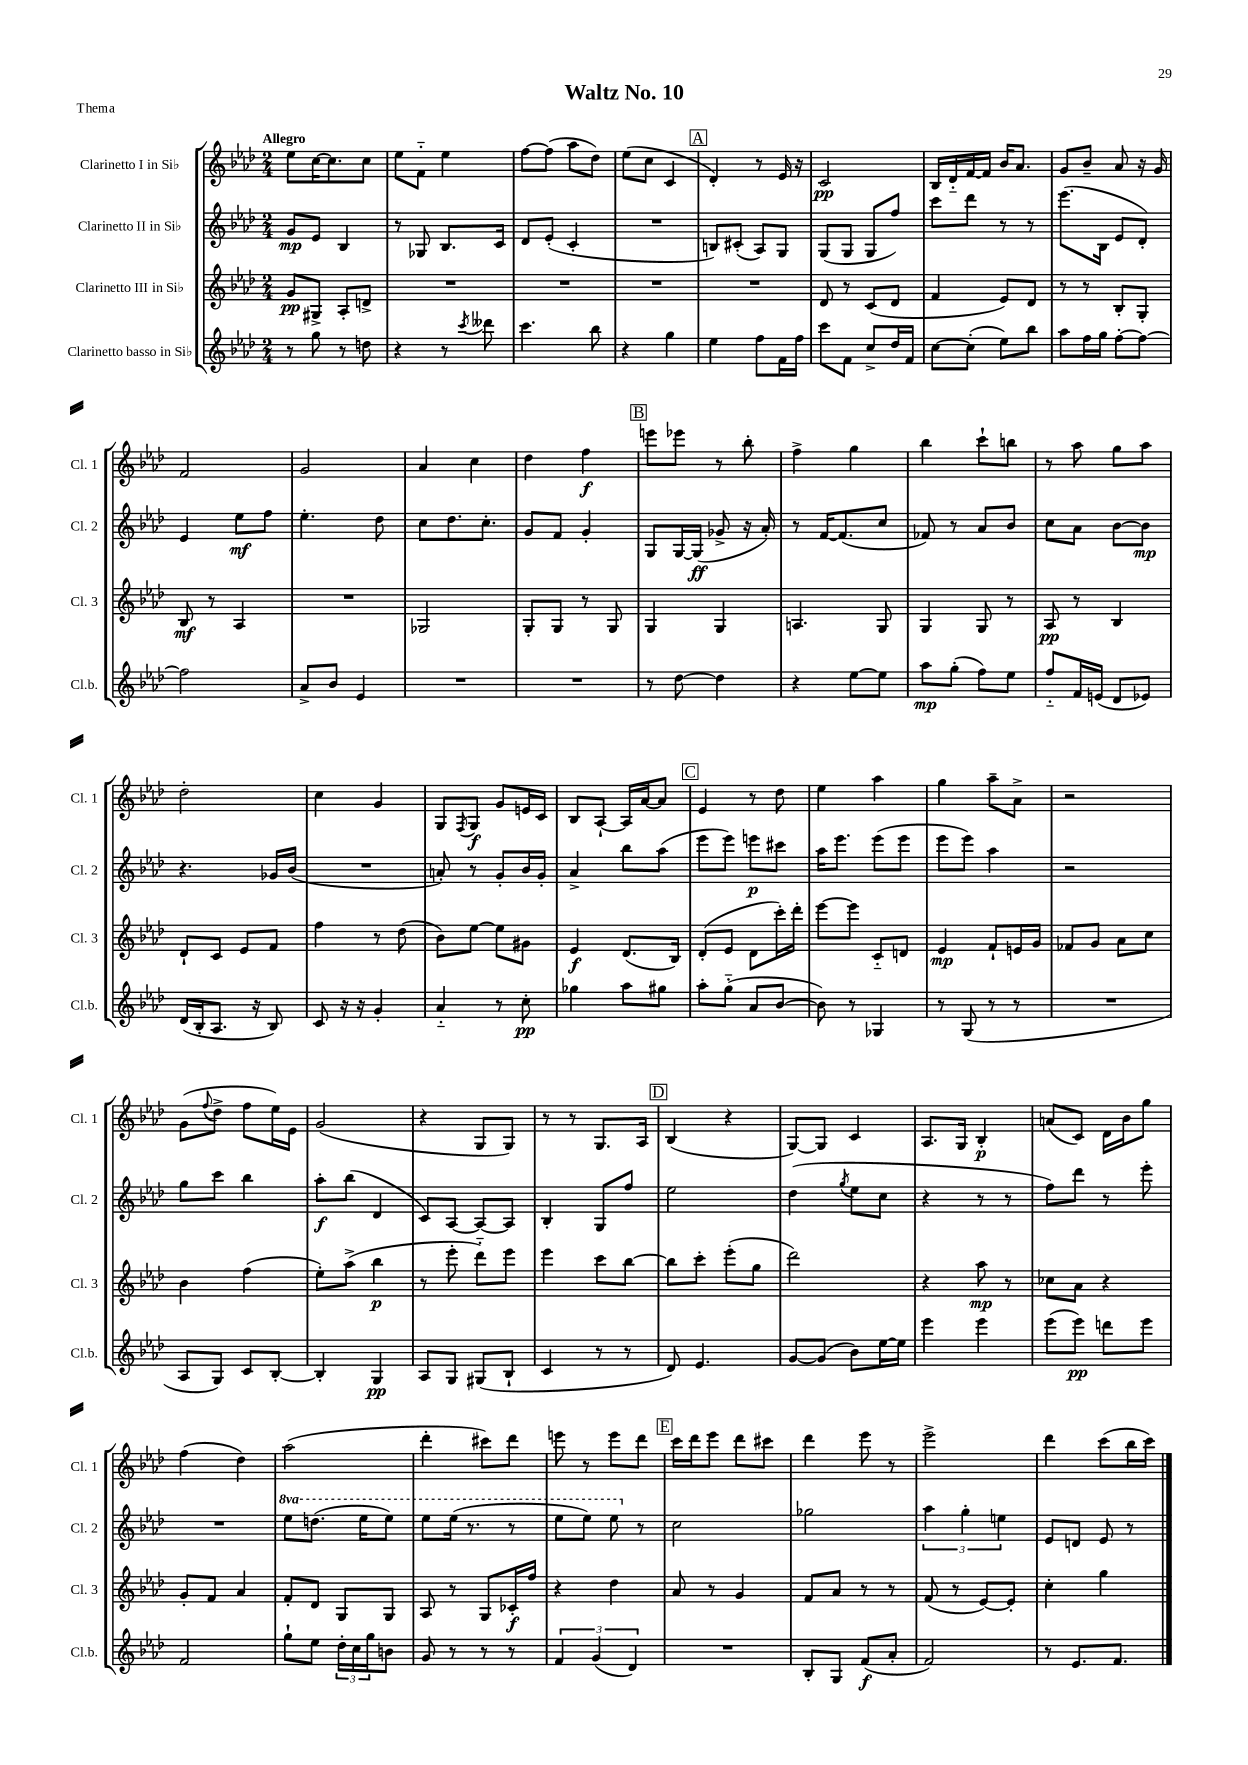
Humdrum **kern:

**kern	**dynam	**kern	**dynam	**kern	**dynam	**kern	**dynam
*part4	*part4	*part3	*part3	*part2	*part2	*part1	*part1
*staff4	*staff4	*staff3	*staff3	*staff2	*staff2	*staff1	*staff1
*I"Clarinetto basso in Si♭	*	*I"Clarinetto III in Si♭	*	*I"Clarinetto II in Si♭	*	*I"Clarinetto I in Si♭	*
*I'Cl.b.	*	*I'Cl. 3	*	*I'Cl. 2	*	*I'Cl. 1	*
*clefG2	*	*clefG2	*	*clefG2	*	*clefG2	*
*k[b-e-a-d-]	*	*k[b-e-a-d-]	*	*k[b-e-a-d-]	*	*k[b-e-a-d-]	*
*M2/4	*	*M2/4	*	*M2/4	*	*M2/4	*
=1	=1	=1	=1	=1	=1	=1	=1
!	!	!	!	!	!	!LO:TX:a:B:t=Allegro	!
8r	.	8g/L	pp	8g/L	mp	8ee-\L	.
8gg\	.	8G#X^/J	.	8e-/J	.	[16cc\K	.
.	.	.	.	.	.	8.cc\]	.
8r	.	8A-'/L	.	4B-/	.	.	.
8ddn\	.	8dn^/J	.	.	.	8cc\J	.
=2	=2	=2	=2	=2	=2	=2	=2
4r	.	2r	.	8r	.	8ee-\L	.
.	.	.	.	8G-X/	.	8f\J	.
8r	.	.	.	8.B-/L	.	4ee-\	.
8qccc/	.	.	.	.	.	.	.
8ddd--X\	.	.	.	.	.	.	.
.	.	.	.	16c/Jk	.	.	.
=3	=3	=3	=3	=3	=3	=3	=3
4.ccc\	.	2r	.	8d-/L	.	[8ff\L	.
.	.	.	.	(8e-'/J	.	(8ff\J]	.
.	.	.	.	4c'/	.	8aa-\L	.
8bb-\	.	.	.	.	.	8dd-\J)	.
=4	=4	=4	=4	=4	=4	=4	=4
4r	.	2r	.	2r	.	(8ee-\L	.
.	.	.	.	.	.	8cc\J	.
4gg\	.	.	.	.	.	4c/	.
!!LO:REH:place=s1:t=A
=5	=5	=5	=5	=5	=5	=5	=5
4ee-\	.	2r	.	8Bn/L)	.	4d-'/)	.
.	.	.	.	(8c#X'/J	.	.	.
8ff\L	.	.	.	8A-/L)	.	8r	.
16f\L	.	.	.	8G/J	.	16e-/	.
16ff\JJ	.	.	.	.	.	16r	.
=6	=6	=6	=6	=6	=6	=6	=6
8ccc\L	.	8d-/	.	(8G/L	.	2c/	pp
8f\J	.	8r	.	8G/J	.	.	.
8cc^/L	.	(8c/L	.	8G/L	.	.	.
16dd-/L	.	8d-/J	.	8ff/J)	.	.	.
16f/JJ	.	.	.	.	.	.	.
=7	=7	=7	=7	=7	=7	=7	=7
[8cc\L	.	4f/	.	8ccc\L	.	16B-/LL	.
.	.	.	.	.	.	16d-/	.
(8cc'\J]	.	.	.	8ddd-\J	.	[16f/	.
.	.	.	.	.	.	16f/JJ]	.
8ee-\L)	.	8e-/L)	.	8r	.	16b-/KL	.
.	.	.	.	.	.	8.a-/J	.
8bb-\J	.	8d-/J	.	8r	.	.	.
=8	=8	=8	=8	=8	=8	=8	=8
8aa-\L	.	8r	.	(8.eee-\L	.	8g/L	.
16ff\L	.	8r	.	.	.	8b-~/J	.
16gg\JJ	.	.	.	16B-\Jk	.	.	.
[8ff'\L	.	8B-'/L	.	8e-/L	.	8a-/	.
8ff\J_	.	8G'/J	.	8d-'/J)	.	16r	.
.	.	.	.	.	.	16g/	.
!!LO:LB:g=z
=9	=9	=9	=9	=9	=9	=9	=9
2ff\]	.	8B-/	mf	4e-/	.	2f/	.
.	.	8r	.	.	.	.	.
.	.	4A-/	.	8ee-\L	mf	.	.
.	.	.	.	8ff\J	.	.	.
=10	=10	=10	=10	=10	=10	=10	=10
8a-^/L	.	2r	.	4.ee-'\	.	2g/	.
8b-/J	.	.	.	.	.	.	.
4e-/	.	.	.	.	.	.	.
.	.	.	.	8dd-\	.	.	.
=11	=11	=11	=11	=11	=11	=11	=11
2r	.	2G-X/	.	8cc\L	.	4a-/	.
.	.	.	.	8.dd-\	.	.	.
.	.	.	.	.	.	4cc\	.
.	.	.	.	8.cc'\J	.	.	.
=12	=12	=12	=12	=12	=12	=12	=12
2r	.	8G'/L	.	8g/L	.	4dd-\	.
.	.	8G/J	.	8f/J	.	.	.
.	.	8r	.	4g'/	.	4ff\	f
.	.	8G/	.	.	.	.	.
!!LO:REH:place=s1:t=B
=13	=13	=13	=13	=13	=13	=13	=13
8r	.	4G/	.	8G/L	.	8eeen\L	.
[8dd-\	.	.	.	[16G/L	.	8eee-X\J	.
.	.	.	.	(16G/JJ]	ff	.	.
4dd-\]	.	4G/	.	8g-X^/	.	8r	.
.	.	.	.	16r	.	8bb-'\	.
.	.	.	.	16a-'/)	.	.	.
=14	=14	=14	=14	=14	=14	=14	=14
4r	.	4.An/	.	8r	.	4ff^\	.
.	.	.	.	[16f/KL	.	.	.
.	.	.	.	(8.f/]	.	.	.
[8ee-\L	.	.	.	.	.	4gg\	.
8ee-\J]	.	8G/	.	8cc/J	.	.	.
=15	=15	=15	=15	=15	=15	=15	=15
8aa-\L	mp	4G/	.	8f-X/)	.	4bb-\	.
(8gg'\J	.	.	.	8r	.	.	.
8ff\L)	.	8G/	.	8a-/L	.	8ccc`\L	.
8ee-\J	.	8r	.	8b-/J	.	8bbn\J	.
=16	=16	=16	=16	=16	=16	=16	=16
8ff/L	.	8A-/	pp	8cc\L	.	8r	.
16f/L	.	8r	.	8a-\J	.	8aa-\	.
(16en/JJ	.	.	.	.	.	.	.
8d-/L	.	4B-/	.	[8b-\L	.	8gg\L	.
8e-X/J)	.	.	.	8b-\J]	mp	8aa-\J	.
!!LO:LB:g=z
=17	=17	=17	=17	=17	=17	=17	=17
(16d-/LL	.	8d-`/L	.	4.r	.	2dd-'\	.
16B-'/J	.	.	.	.	.	.	.
8.A-/J	.	8c/J	.	.	.	.	.
.	.	8e-/L	.	.	.	.	.
16r	.	.	.	.	.	.	.
8B-/)	.	8f/J	.	16g-X/LL	.	.	.
.	.	.	.	(16b-/JJ	.	.	.
=18	=18	=18	=18	=18	=18	=18	=18
8c/	.	4ff\	.	2r	.	4cc\	.
16r	.	.	.	.	.	.	.
16r	.	.	.	.	.	.	.
4g'/	.	8r	.	.	.	4g/	.
.	.	(8dd-\	.	.	.	.	.
=19	=19	=19	=19	=19	=19	=19	=19
4a-/	.	8b-\L)	.	8an'/)	.	8G/L	.
.	.	.	.	.	.	8qF/	.
.	.	[8ee-\J	.	8r	.	8G/J	f
8r	.	8ee-\L]	.	8g'/L	.	8g/L	.
8cc'\	pp	8g#X\J	.	16b-/L	.	16en/L	.
.	.	.	.	16g'/JJ	.	16c/JJ	.
=20	=20	=20	=20	=20	=20	=20	=20
4gg-X\	.	4e-/	f	4a-^/	.	8B-/L	.
.	.	.	.	.	.	[8A-`/J	.
8aa-\L	.	(8.d-/L	.	8bb-\L	.	16A-/LL]	.
.	.	.	.	.	.	[16a-/J	.
8gg#X\J	.	.	.	(8aa-\J	.	8a-/J]	.
.	.	16B-/Jk)	.	.	.	.	.
!!LO:REH:place=s1:t=C
=21	=21	=21	=21	=21	=21	=21	=21
8aa-'\L	.	(8d-'/L	.	8eee-\L	.	4e-/	.
(8gg\J	.	8e-/J	.	8eee-\J)	.	.	.
8a-/L	.	8d-\L	.	8eeen\L	p	8r	.
[8b-/J	.	16ccc'\L)	.	8ccc#X\J	.	8dd-\	.
.	.	16ddd-'\JJ	.	.	.	.	.
=22	=22	=22	=22	=22	=22	=22	=22
8b-\])	.	[8eee-\L	.	16aa-\KL	.	4ee-\	.
.	.	.	.	8.eee-\J	.	.	.
8r	.	8eee-\J]	.	.	.	.	.
4G-X/	.	8c/L	.	(8eee-\L	.	4aa-\	.
.	.	8dn/J	.	8eee-\J	.	.	.
=23	=23	=23	=23	=23	=23	=23	=23
8r	.	4e-/	mp	8eee-\L	.	4gg\	.
(8G/	.	.	.	8eee-\J)	.	.	.
8r	.	8f`/L	.	4aa-\	.	8aa-~\L	.
8r	.	16en/L	.	.	.	8a-^\J	.
.	.	16g/JJ	.	.	.	.	.
=24	=24	=24	=24	=24	=24	=24	=24
2r	.	8f-X/L	.	2r	.	2r	.
.	.	8g/J	.	.	.	.	.
.	.	8a-\L	.	.	.	.	.
.	.	8cc\J	.	.	.	.	.
!!LO:LB:g=z
=25	=25	=25	=25	=25	=25	=25	=25
8A-/L	.	4b-\	.	8gg\L	.	(8g\L	.
.	.	.	.	.	.	8qqff/	.
8G/J)	.	.	.	8ccc\J	.	8dd-^\J	.
8c/L	.	(4ff\	.	4bb-\	.	8ff\L	.
[8B-'/J	.	.	.	.	.	16ee-\L)	.
.	.	.	.	.	.	16e-\JJ	.
=26	=26	=26	=26	=26	=26	=26	=26
4B-'/]	.	8ee-'\L)	.	8aa-'\L	f	(2g/	.
.	.	(8aa-^\J	.	(8bb-\J	.	.	.
4G/	pp	4bb-\	p	4d-/	.	.	.
=27	=27	=27	=27	=27	=27	=27	=27
8A-/L	.	8r	.	8c/L)	.	4r	.
8G/J	.	8eee-'\	.	[8A-/J	.	.	.
(8G#X/L	.	8ddd-\L)	.	8A-/L_	.	8G/L	.
8B-`/J	.	8eee-\J	.	8A-/J]	.	8G/J)	.
=28	=28	=28	=28	=28	=28	=28	=28
4c/	.	4eee-\	.	4B-'/	.	8r	.
.	.	.	.	.	.	8r	.
8r	.	8ccc\L	.	8G/L	.	8.G/L	.
8r	.	[8bb-\J	.	8ff/J	.	.	.
.	.	.	.	.	.	16A-/Jk	.
!!LO:REH:place=s1:t=D
=29	=29	=29	=29	=29	=29	=29	=29
8d-/)	.	8bb-\L]	.	2ee-\	.	(4B-/	.
4.e-/	.	8ccc'\J	.	.	.	.	.
.	.	(8eee-'\L	.	.	.	4r	.
.	.	8gg\J	.	.	.	.	.
=30	=30	=30	=30	=30	=30	=30	=30
[8g/L	.	2ddd-\)	.	(4dd-\	.	[8G/L)	.
(8g/J]	.	.	.	.	.	8G/J]	.
.	.	.	.	8qgg/	.	.	.
8b-\L)	.	.	.	8ee-\L	.	4c/	.
[16ee-\L	.	.	.	8cc\J	.	.	.
16ee-\JJ]	.	.	.	.	.	.	.
=31	=31	=31	=31	=31	=31	=31	=31
4eee-\	.	4r	.	4r	.	8.A-/L	.
.	.	.	.	.	.	16G/Jk	.
4eee-\	.	8aa-\	mp	8r	.	4B-'/	p
.	.	8r	.	8r	.	.	.
=32	=32	=32	=32	=32	=32	=32	=32
(8eee-\L	.	8cc-X\L	.	8ff\L)	.	(8an/L	.
8eee-\J)	pp	8a-\J	.	8ddd-\J	.	8c/J)	.
8dddn\L	.	4r	.	8r	.	16d-\LL	.
.	.	.	.	.	.	16b-\J	.
8eee-\J	.	.	.	8eee-'\	.	8gg\J	.
!!LO:LB:g=z
=33	=33	=33	=33	=33	=33	=33	=33
2f/	.	8g'/L	.	2r	.	(4ff\	.
.	.	8f/J	.	.	.	.	.
.	.	4a-/	.	.	.	4dd-\)	.
=34	=34	=34	=34	=34	=34	=34	=34
*	*	*	*	*8va	*	*	*
8gg`\L	.	8f'/L	.	8eee-\L	.	(2aa-\	.
8ee-\J	.	8d-/J	.	(8.dddn\J	.	.	.
24dd-'\LL	.	8G/L	.	.	.	.	.
24cc\	.	.	.	.	.	.	.
.	.	.	.	16eee-\KL	.	.	.
24gg\J	.	.	.	.	.	.	.
8bn\J	.	8G/J	.	8eee-\J)	.	.	.
=35	=35	=35	=35	=35	=35	=35	=35
8g/	.	8A-/	.	8eee-\L	.	4ddd-'\	.
8r	.	8r	.	(16eee-\Jk	.	.	.
.	.	.	.	8.r	.	.	.
8r	.	8G/L	.	.	.	8ccc#X\L)	.
8r	.	16c-X'/L	f	8r	.	8ddd-\J	.
.	.	16ff/JJ	.	.	.	.	.
=36	=36	=36	=36	=36	=36	=36	=36
6f/	.	4r	.	8eee-\L	.	8eeen\	.
.	.	.	.	8eee-\J)	.	8r	.
(6g/	.	.	.	.	.	.	.
.	.	4dd-\	.	8eee-\	.	8eee\L	.
6d-/)	.	.	.	.	.	.	.
*	*	*	*	*X8va	*	*	*
.	.	.	.	8r	.	8ddd-\J	.
!!LO:REH:place=s1:t=E
=37	=37	=37	=37	=37	=37	=37	=37
2r	.	8a-/	.	2cc\	.	16ccc\LL	.
.	.	.	.	.	.	16ddd-\J	.
.	.	8r	.	.	.	8eee-\J	.
.	.	4g/	.	.	.	8ddd-\L	.
.	.	.	.	.	.	8ccc#X\J	.
=38	=38	=38	=38	=38	=38	=38	=38
8B-'/L	.	8f/L	.	2gg-X\	.	4ddd-\	.
8G/J	.	8a-/J	.	.	.	.	.
(8f/L	f	8r	.	.	.	8eee-\	.
8a-'/J	.	8r	.	.	.	8r	.
=39	=39	=39	=39	=39	=39	=39	=39
2f/)	.	(8f/	.	6aa-\	.	2eee-^\	.
.	.	8r	.	.	.	.	.
.	.	.	.	6gg'\	.	.	.
.	.	[8e-/L)	.	.	.	.	.
.	.	.	.	6een\	.	.	.
.	.	8e-'/J]	.	.	.	.	.
=40	=40	=40	=40	=40	=40	=40	=40
8r	.	4cc'\	.	8e-/L	.	4ddd-\	.
8.e-/L	.	.	.	8dn/J	.	.	.
.	.	4gg\	.	8e-/	.	(8ccc\L	.
8.f/J	.	.	.	.	.	.	.
.	.	.	.	8r	.	16bb-\L	.
.	.	.	.	.	.	16ccc\JJ)	.
==	==	==	==	==	==	==	==
*-	*-	*-	*-	*-	*-	*-	*-
